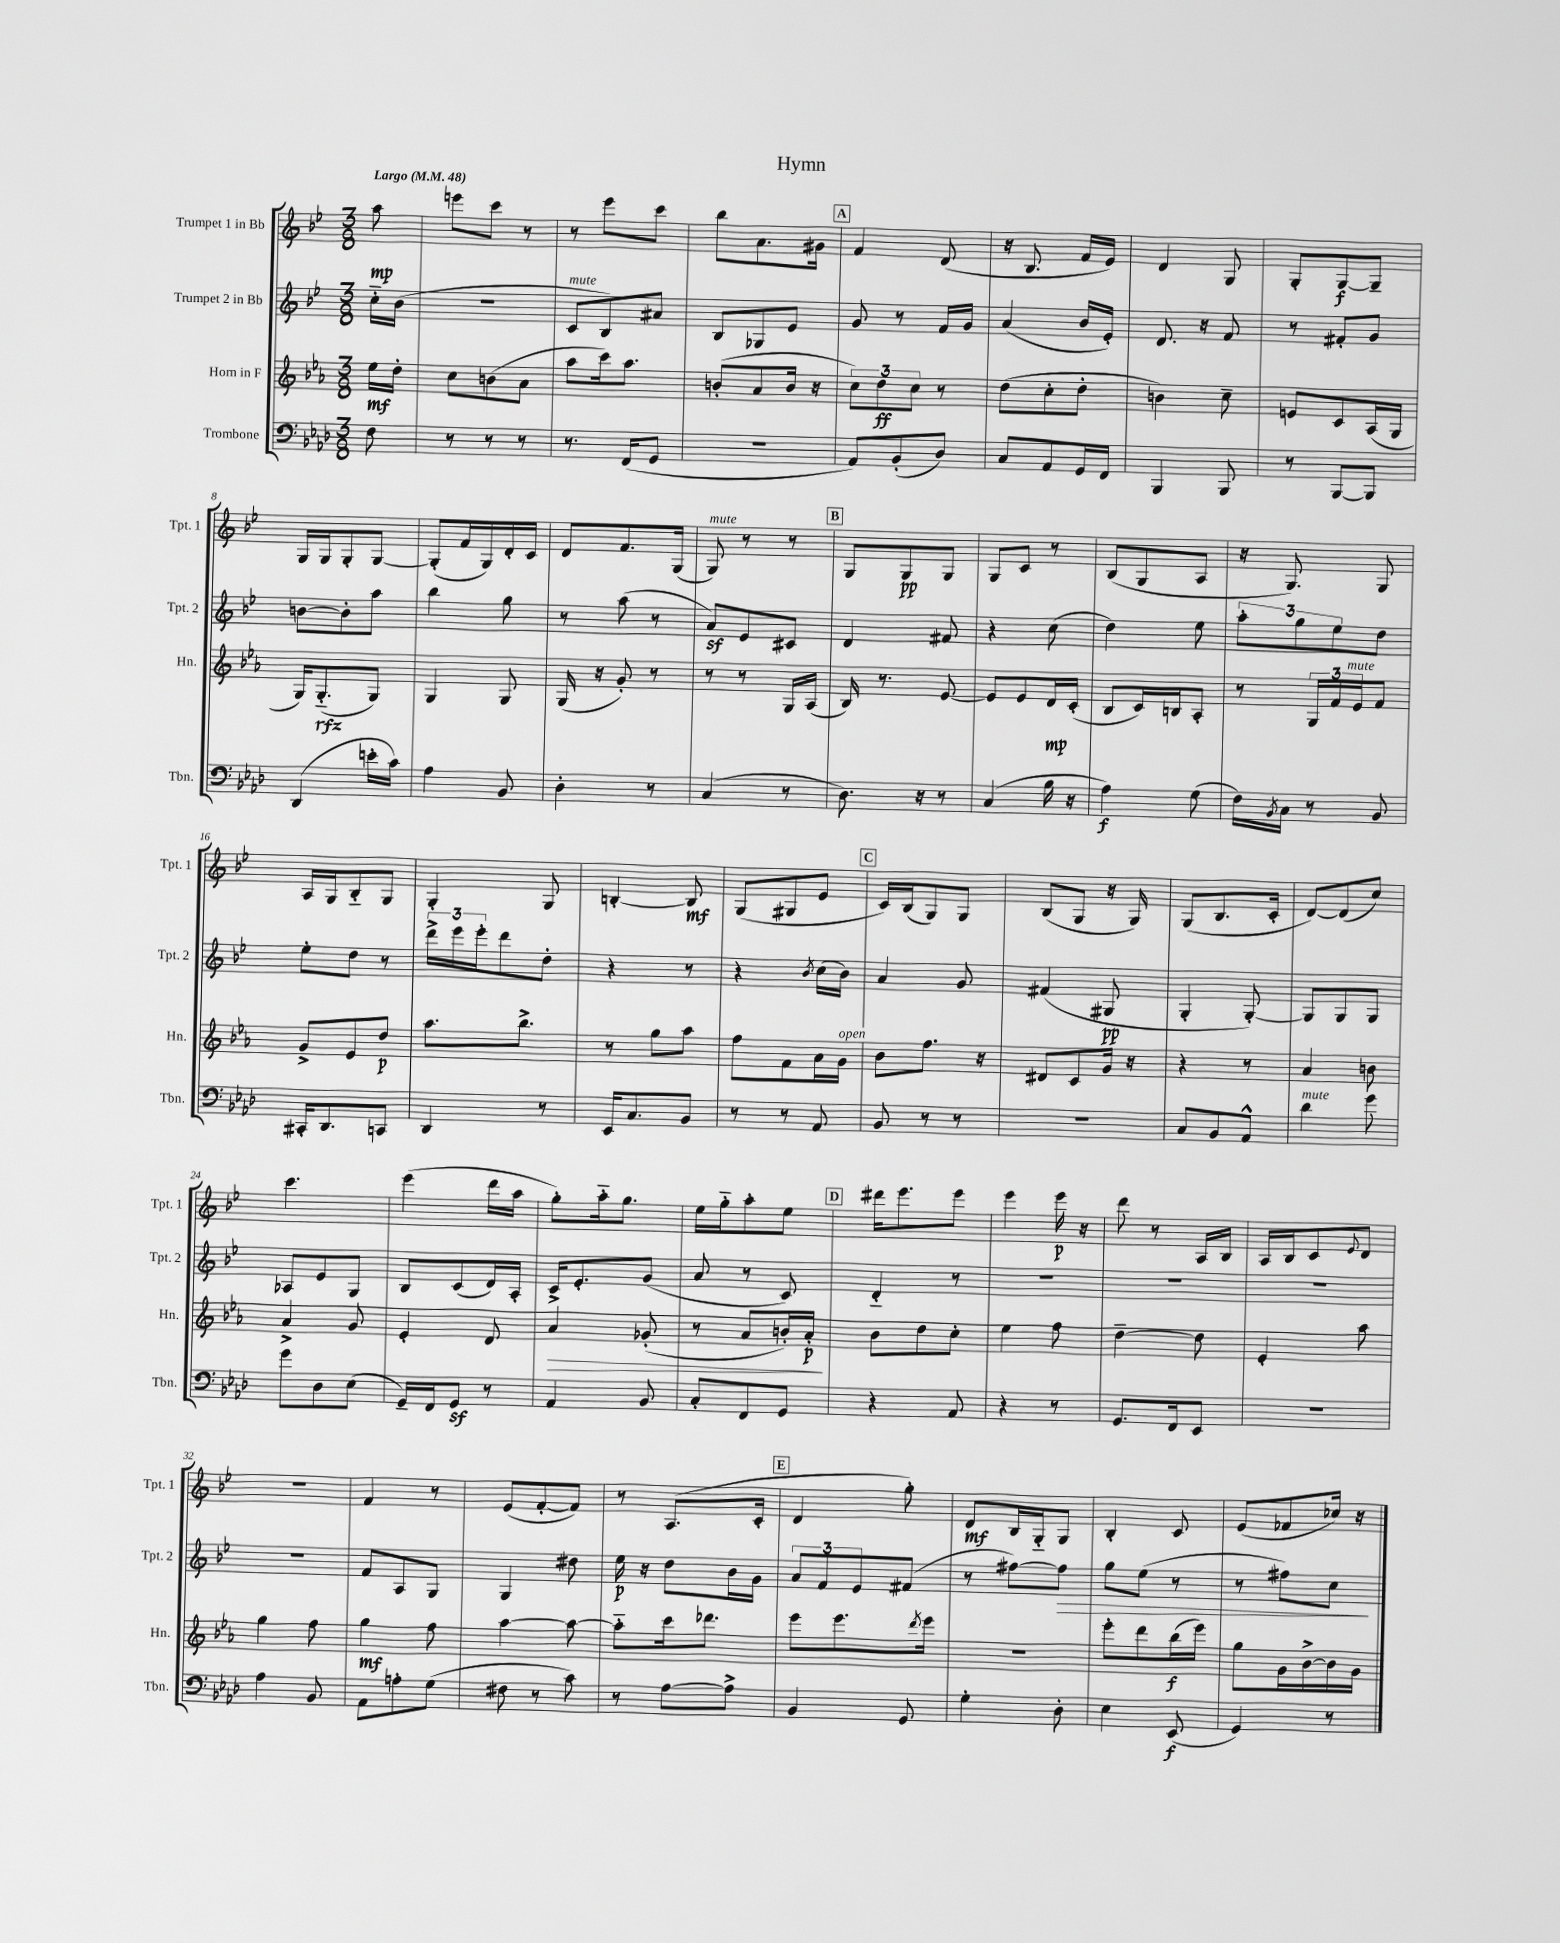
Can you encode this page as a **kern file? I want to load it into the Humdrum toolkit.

**kern	**kern	**kern	**kern
*staff4	*staff3	*staff2	*staff1
*clefF4	*clefG2	*clefG2	*clefG2
*k[b-e-a-d-]	*k[b-e-a-]	*k[b-e-]	*k[b-e-]
*M3/8	*M3/8	*M3/8	*M3/8
*MM48	*MM48	*MM48	*MM48
8F\	16ee-\LL	16cc'~\LL	8aa\
.	16dd'\JJ	(16b-\JJ	.
=	=	=	=
8r	8cc\L	4.r	8eee\L
8r	(8b\	.	8ccc\J
8r	8a-\J	.	8r
=	=	=	=
8.r	8aa-\L	8c/L	8r
.	16ccc\k)	8B-/)	8eee-\L
(16FF/LK	8.aa-\J	.	.
8GG/J	.	8a#/J	8ccc\J
=	=	=	=
4.r	(8b'/L	8B-/L	8bb-\L
.	8a-/	8G-/	8.a\
.	16b/Jk	8e-/J	.
.	16r	.	16g#\Jk
=	=	=	=
8AA-/L)	12cc\L)	8g/	4f/
.	12dd\	.	.
(8BB-'/	.	8r	.
.	12cc\J	.	.
8D-/J)	8r	16f/LL	(8d/
.	.	16g/JJ	.
=	=	=	=
8C/L	(8dd\L	(4a/	16r
.	.	.	8.B-/
8AA-/	8cc'\	.	.
16GG/L	8dd'\J	16b-/LL	16f/LL
16FF/JJ	.	16e-'/JJ)	16e-/JJ)
=	=	=	=
4BBB-/	4b\)	8.d/	4d/
.	.	16r	.
8BBB-/	8cc~\	8f/	8G/
=	=	=	=
8r	8e/L	8r	8G'/L
[8BBB-/L	8c/	8f#'/L	[8G/
8BBB-/]J	(16A-/L	8g/J	8G~/]J
.	16G/JJ	.	.
=	=	=	=
(4DD-/	16G/LK)	[8b\L	16G/LL
.	(8.G'~/	.	16G/J
.	.	8b'\]	8G'/
16e'\LL	8G/J)	8aa\J	[8G/J
16c\JJ)	.	.	.
=	=	=	=
4A-\	4G/	4bb-\	(8G'/]L
.	.	.	16f/L
.	.	.	16G/)
8BB-/	8G/	8gg\	16d'/
.	.	.	16c/JJ
=	=	=	=
4D-'\	(16G/	8r	8d/L
.	16r	.	.
.	8g'/)	(8aa\	8.f/
8r	8r	8r	.
.	.	.	(16G/Jk
=	=	=	=
(4C/	8r	8a/L)	8G/)
.	8r	8e-/	8r
8r	16G/LL	8c#/J	8r
.	(16A-/JJ	.	.
=	=	=	=
8.D-\)	16B-/)	4d/	8G/L
.	8.r	.	.
.	.	.	8G/
16r	.	.	.
8r	[8e-/	8f#/	8G/J
=	=	=	=
(4C/	8e-/]L	4r	8G/L
.	8e-/	.	8c/J
16B-\	16d/L	(8cc\	8r
16r	(16c'/JJ	.	.
=	=	=	=
4A-\)	8B-/L	4dd\)	(8B-/L
.	16c/L)	.	8G/
.	16B/J	.	.
(8G\	8A-'/J	8ee-\	8A/J
=	=	=	=
16F\LL)	8r	12aa'\L	16r
8qBB-/	.	.	.
16C\JJ	.	.	8.G/)
.	.	12gg\	.
8r	24G/LL	.	.
.	24f/	12ee-\	.
.	24e-/J	.	.
8BB-/	8f/J	8dd\J	8G/
=	=	=	=
16CC#'/LK	8g^/L	8ee-'\L	16A/LL
8.DD-/	.	.	16G/J
.	8e-/	8dd\J	8B-'~/
8CC/J	8dd/J	8r	8G/J
=	=	=	=
4DD-/	8.aa-\L	24ddd^\LL	4G'/
.	.	24eee-\	.
.	.	24eee-'\J	.
.	.	8ddd\	.
.	8.bb-^\J	.	.
8r	.	8dd'\J	8G/
=	=	=	=
16EE-/LK	8r	4r	[4B'/
8.C/	.	.	.
.	8gg\L	.	.
8BB-/J	8aa-\J	8r	8B/]
=	=	=	=
8r	8ff\L	4r	(8G/L
8r	8f\	.	8G#/
.	.	8qb-/	.
8AA-/	16a-\L	(16cc\LL	8e-/J
.	16g\JJ	16b-\JJ)	.
=	=	=	=
8BB-/	8b-\L	4a/	16c/LL)
.	.	.	(16B-/J
8r	8.ff\J	.	8G/)
8r	.	8g/	8G/J
.	16r	.	.
=	=	=	=
4.r	8d#/L	(4f#/	(8B-/L
.	8c/	.	8G/J
.	16g/Jk	8G#/	16r
.	16r	.	16G/)
=	=	=	=
8C/L	4r	4G'/	(8G/L
8BB-/	.	.	8.B-/
8AA-^^/J	8r	[8G'/)	.
.	.	.	16c'/Jk
=	=	=	=
4d-\	4a-/	8G/]L	[8d/L)
.	.	8G/	(8d/]
8g\	8b\	8G/J	8cc/J)
=	=	=	=
8g\L	4a-^/	8A-/L	4.ccc\
8D-\	.	8e-/	.
(8E-\J	8g/	8G/J	.
=	=	=	=
16GG~/LL)	4e-'/	8B-/L	(4eee-\
16FF/J	.	.	.
8GG/J	.	(8c/	.
8r	8d/	16d/L)	16ddd\LL
.	.	16A'/JJ	16aa\JJ
=	=	=	=
4AA-/	4a-/	16c^/LK	8gg'\L)
.	.	8.e-'/	.
.	.	.	16aa'~\k
.	.	.	8.gg\J
8BB-/	(8g-'/	(8g/J	.
=	=	=	=
8C'/L	8r	8a/	16ee-\LL
.	.	.	16gg'~\J
8FF/	8a-/L	8r	8aa'\
8GG/J	16b'/L)	8c/)	8ee-\J
.	16a-'/JJ	.	.
=	=	=	=
4r	8b-\L	4d'~/	16ddd#\LK
.	.	.	8.eee-\
.	8dd\	.	.
8AA-/	8cc'\J	8r	8eee-\J
=	=	=	=
4r	4ee-\	4.r	4eee-\
8r	8ff\	.	16eee-\
.	.	.	16r
=	=	=	=
8.GG/L	[4dd~\	4.r	8ddd\
.	.	.	8r
16FF/k	.	.	.
8EE-/J	8dd\]	.	16A/LL
.	.	.	16B-/JJ
=	=	=	=
4.r	4e-'/	4.r	16A/LL
.	.	.	16B-/J
.	.	.	8c/
.	.	.	8qqe-/
.	8aa-\	.	8d/J
=	=	=	=
4A-\	4gg\	4.r	4.r
8BB-/	8ff\	.	.
=	=	=	=
8AA-\L	4gg\	8f/L	4f/
8A'\	.	8A/	.
(8G\J	8ff\	8G/J	8r
=	=	=	=
8F#\	[4aa-\	4G/	(8e-/L
8r	.	.	[8f'/
8c\)	8aa-\_	8dd#\	8f/]J)
=	=	=	=
8r	8aa-'~\]L	16ee-\	8r
.	.	16r	.
[8A-\L	16ccc\k	8dd\L	(8.A/L
.	8.ddd-\J	.	.
8A-^\]J	.	16b-\L	.
.	.	16g\JJ	16c'/Jk
=	=	=	=
4BB-/	8eee-\L	12a/L	4d/
.	.	12f/	.
.	8.eee-\	.	.
.	.	12e-/	.
8GG/	.	(8f#/J	8gg'\)
.	8qddd/	.	.
.	16eee-\Jk	.	.
=	=	=	=
4G'\	4.r	8r	8d/L
.	.	[8ff#\L)	16B-/L
.	.	.	16G'~/J
8D-'\	.	8ff#\]J	8G/J
=	=	=	=
4E-\	8eee-'\L	8gg\L	4B-'/
.	8ddd\	(8ee-\J	.
(8EE-/	(16bb-\L	8r	8c/
.	16eee-\JJ)	.	.
=	=	=	=
4GG/)	8gg\L	8r	(8e-/L
.	16g\L	8ff#\L)	8f-/
.	[16b-^\	.	.
8r	16b-\]	8cc\J	16cc-/Jk)
.	16g\JJ	.	16r
==	==	==	==
*-	*-	*-	*-
